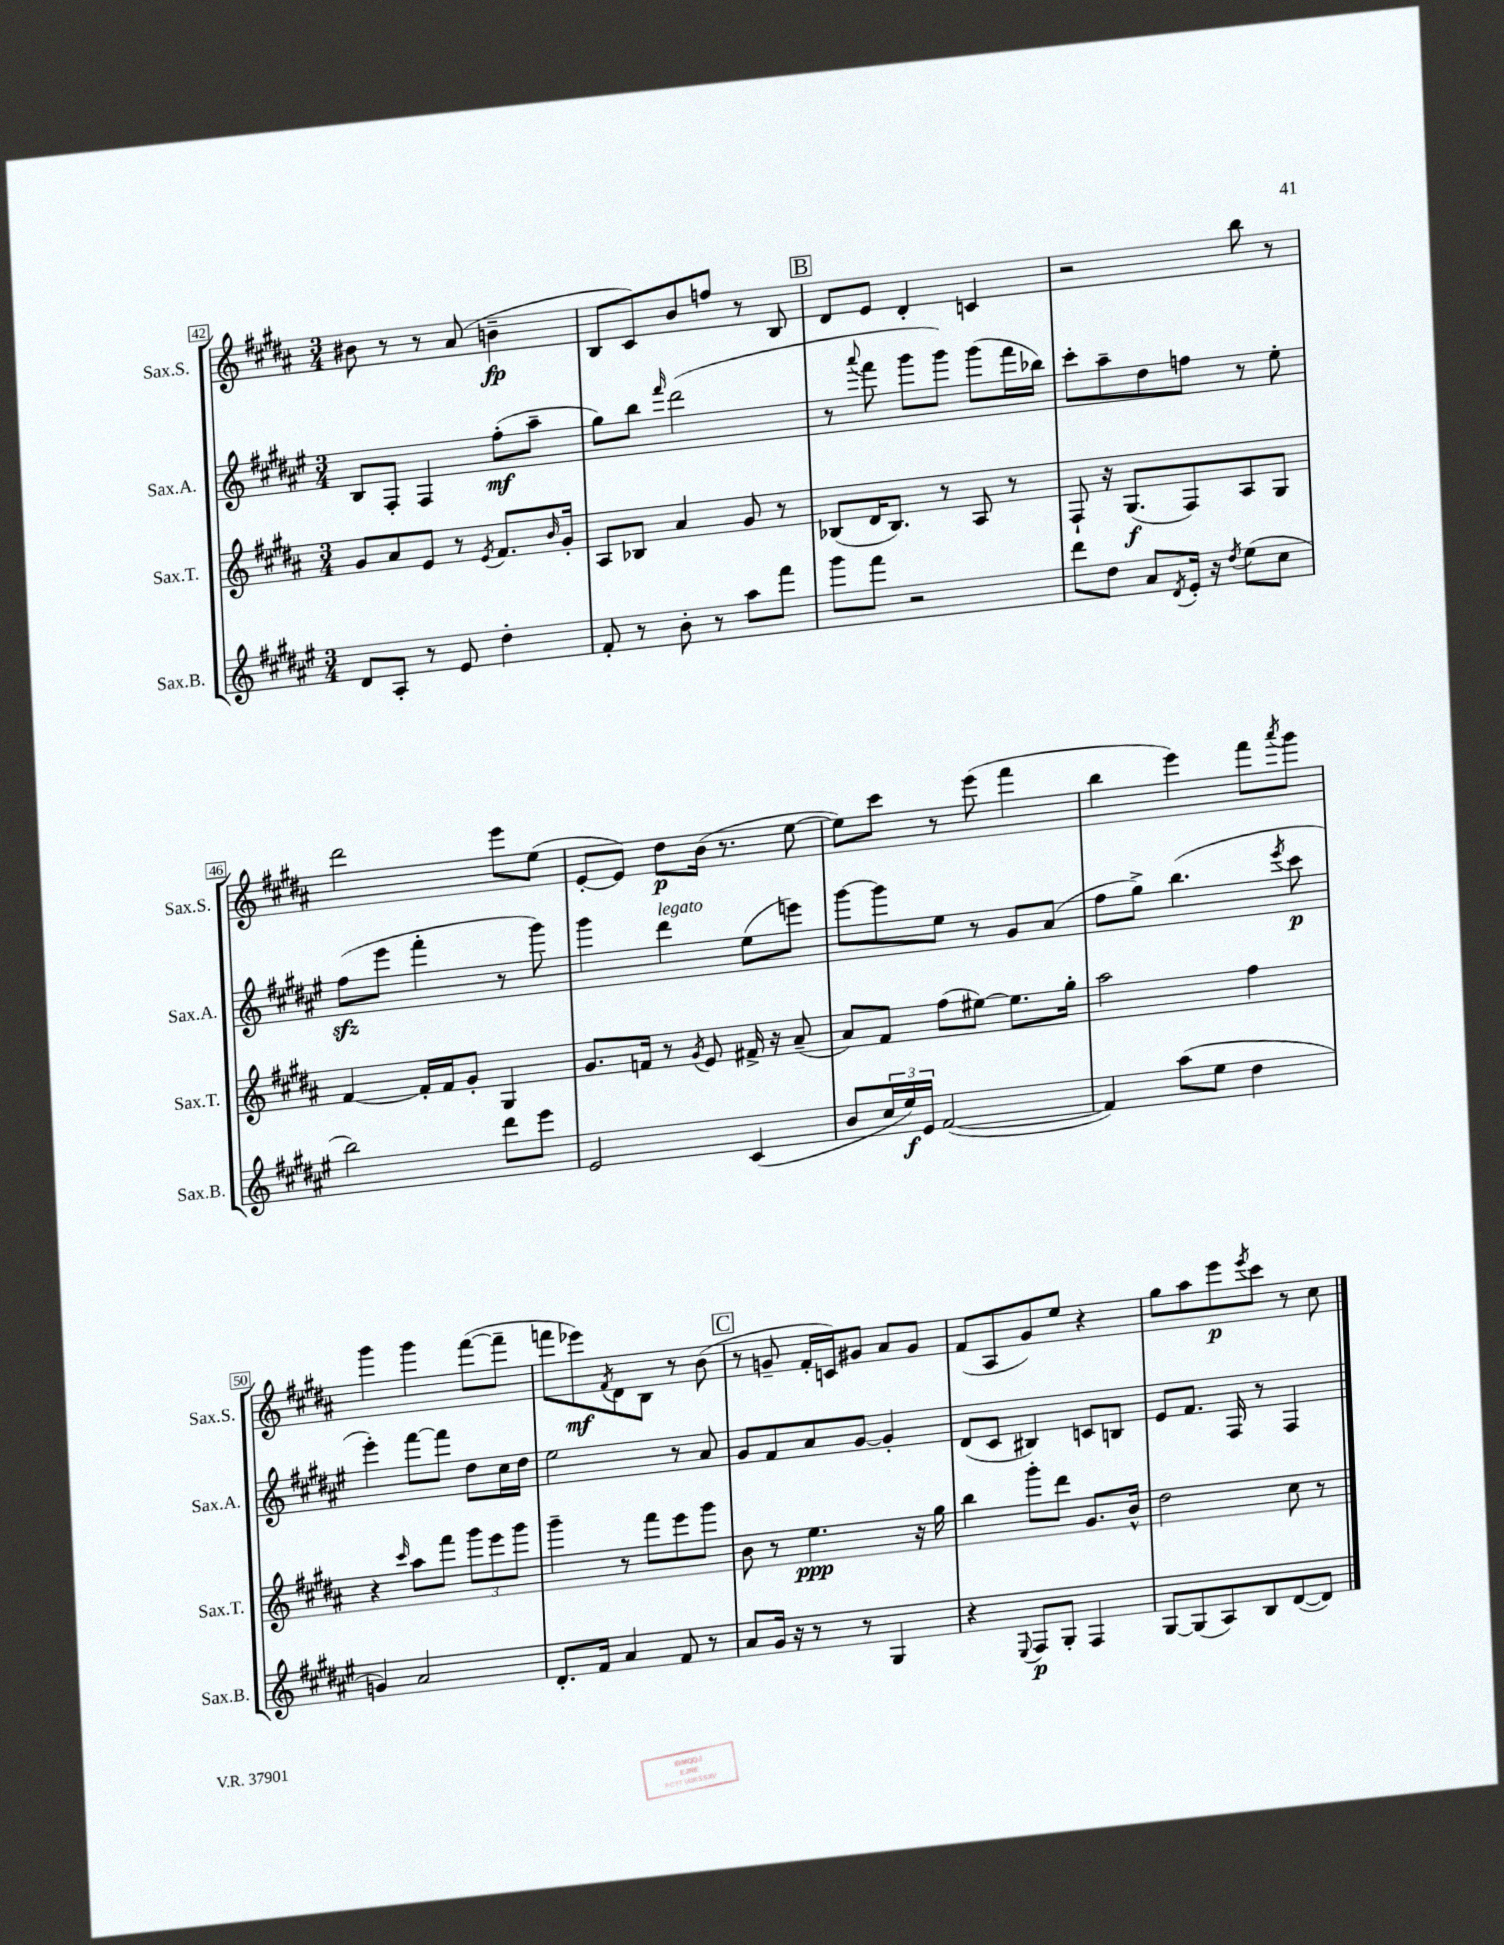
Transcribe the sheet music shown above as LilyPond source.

<<
\new StaffGroup <<
\new Staff = "s0" \with { instrumentName = "Sax.S." shortInstrumentName = "Sax.S." } {
    \clef treble \key b \major \numericTimeSignature \time 3/4
    bis'8 r8 r8 ais'8( b'4--\fp |
    b8 cis'8) b'8 f''8 r8 b8 |
    \mark \markup { \box "B" } dis'8 e'8 dis'4-. c'4 |
    r2 b''8 r8 |
    dis'''2 e'''8 e''8( |
    e'8~-. e'8) dis''8\p b'16( r8. e''8~ |
    e''8) cis'''8 r8 e'''8( fis'''4 |
    b''4 e'''4) fis'''8 \acciaccatura { ais'''8 } gis'''8 |
    gis'''4 gis'''4 fis'''8~( fis'''8-- |
    f'''8 ees'''8\mf) \acciaccatura { fis'8 } dis'8 b8 r8 b'8( |
    \mark \markup { \box "C" } r8 g'8-- fis'16-. c'16) gis'8 ais'8 gis'8 |
    fis'8( ais8 gis'8) e''8 r4 |
    gis''8 ais''8 e'''8\p \acciaccatura { e'''8 } cis'''8 r8 cis''8 \bar "|." |
}
\new Staff = "s1" \with { instrumentName = "Sax.A." shortInstrumentName = "Sax.A." } {
    \clef treble \key fis \major \numericTimeSignature \time 3/4
    b8 fis8-. fis4 fis''8-.\mf( ais''8-- |
    gis''8) b''8 \grace { fis'''16 } dis'''2( |
    \mark \markup { \box "B" } r8 \appoggiatura { ais'''8 } fis'''8 gis'''8 gis'''8) gis'''8( fis'''16 bes''16) |
    cis'''8-. ais''8-- dis''8 f''8 r8 eis''8-. |
    fis''8\sfz( eis'''8 fis'''4-. r8 gis'''8) |
    gis'''4 dis'''4^\markup { \italic "legato" } eis''8( e'''8) |
    gis'''8~ gis'''8 eis''8 r8 gis'8 ais'8( |
    fis''8 gis''8->) b''4.( \acciaccatura { eis'''8 } cis'''8\p |
    eis'''4-.) fis'''8~ fis'''8 dis''8 cis''16 dis''16 |
    eis''2 r8 ais'8 |
    \mark \markup { \box "C" } gis'8 fis'8 ais'8 gis'8~ gis'4-. |
    dis'8( cis'8 bis4) c'8 b8 |
    eis'8 fis'8. fis16 r8 fis4 \bar "|." |
}
\new Staff = "s2" \with { instrumentName = "Sax.T." shortInstrumentName = "Sax.T." } {
    \clef treble \key b \major \numericTimeSignature \time 3/4
    gis'8 ais'8 e'8 r8 \acciaccatura { e'8 } fis'8. \grace { b'16 } gis'16-. |
    ais8 bes8 ais'4 gis'8 r8 |
    \mark \markup { \box "B" } bes8( dis'16 bes8.) r8 ais8 r8 |
    fis8-! r16 gis8.\f( fis8) ais8 gis8 |
    fis'4~ fis'16-. fis'16 gis'8-. gis4 |
    gis'8. f'16 r8 \acciaccatura { gis'8 } e'8 fis'16-> r16 ais'8--( |
    ais'8) fis'8 fis''8( eis''8~) eis''8. gis''16-. |
    ais''2 fis''4 |
    r4 \grace { cis'''16 } ais''8 fis'''8 \tuplet 3/2 { gis'''8 e'''8 gis'''8 } |
    gis'''4-- r8 fis'''8 e'''8 gis'''8 |
    \mark \markup { \box "C" } b'8 r8 e''4.\ppp r16 gis''16 |
    b''4 gis'''8-. dis'''8 gis'8. b'16-^ |
    dis''2 cis''8 r8 \bar "|." |
}
\new Staff = "s3" \with { instrumentName = "Sax.B." shortInstrumentName = "Sax.B." } {
    \clef treble \key fis \major \numericTimeSignature \time 3/4
    dis'8 ais8-. r8 eis'8 dis''4-. |
    fis'8-. r8 b'8-. r8 ais''8 fis'''8 |
    \mark \markup { \box "B" } gis'''8 fis'''8 r2 |
    dis'''8 dis''8 ais'8 \acciaccatura { dis'8 } eis'16-. r16 \acciaccatura { dis''8 } eis''8( cis''8 |
    b''2) dis'''8 eis'''8 |
    eis'2 cis'4( |
    b'8 \tuplet 3/2 { cis''16 eis''16\f) eis'16 } fis'2~( |
    fis'4) ais''8( eis''8 dis''4 |
    g'4) ais'2 |
    dis'8.-. fis'16 ais'4 fis'8 r8 |
    \mark \markup { \box "C" } ais'8 gis'16 r16 r8 r8 gis4 |
    r4 \appoggiatura { eis8 } fis8\p gis8-. fis4 |
    gis8~ gis8( ais8) b8 dis'8~( dis'8) \bar "|." |
}
>>
>>
\layout { \context { \Score currentBarNumber = #42 \override BarNumber.stencil = #(make-stencil-boxer 0.1 0.3 ly:text-interface::print) } }
